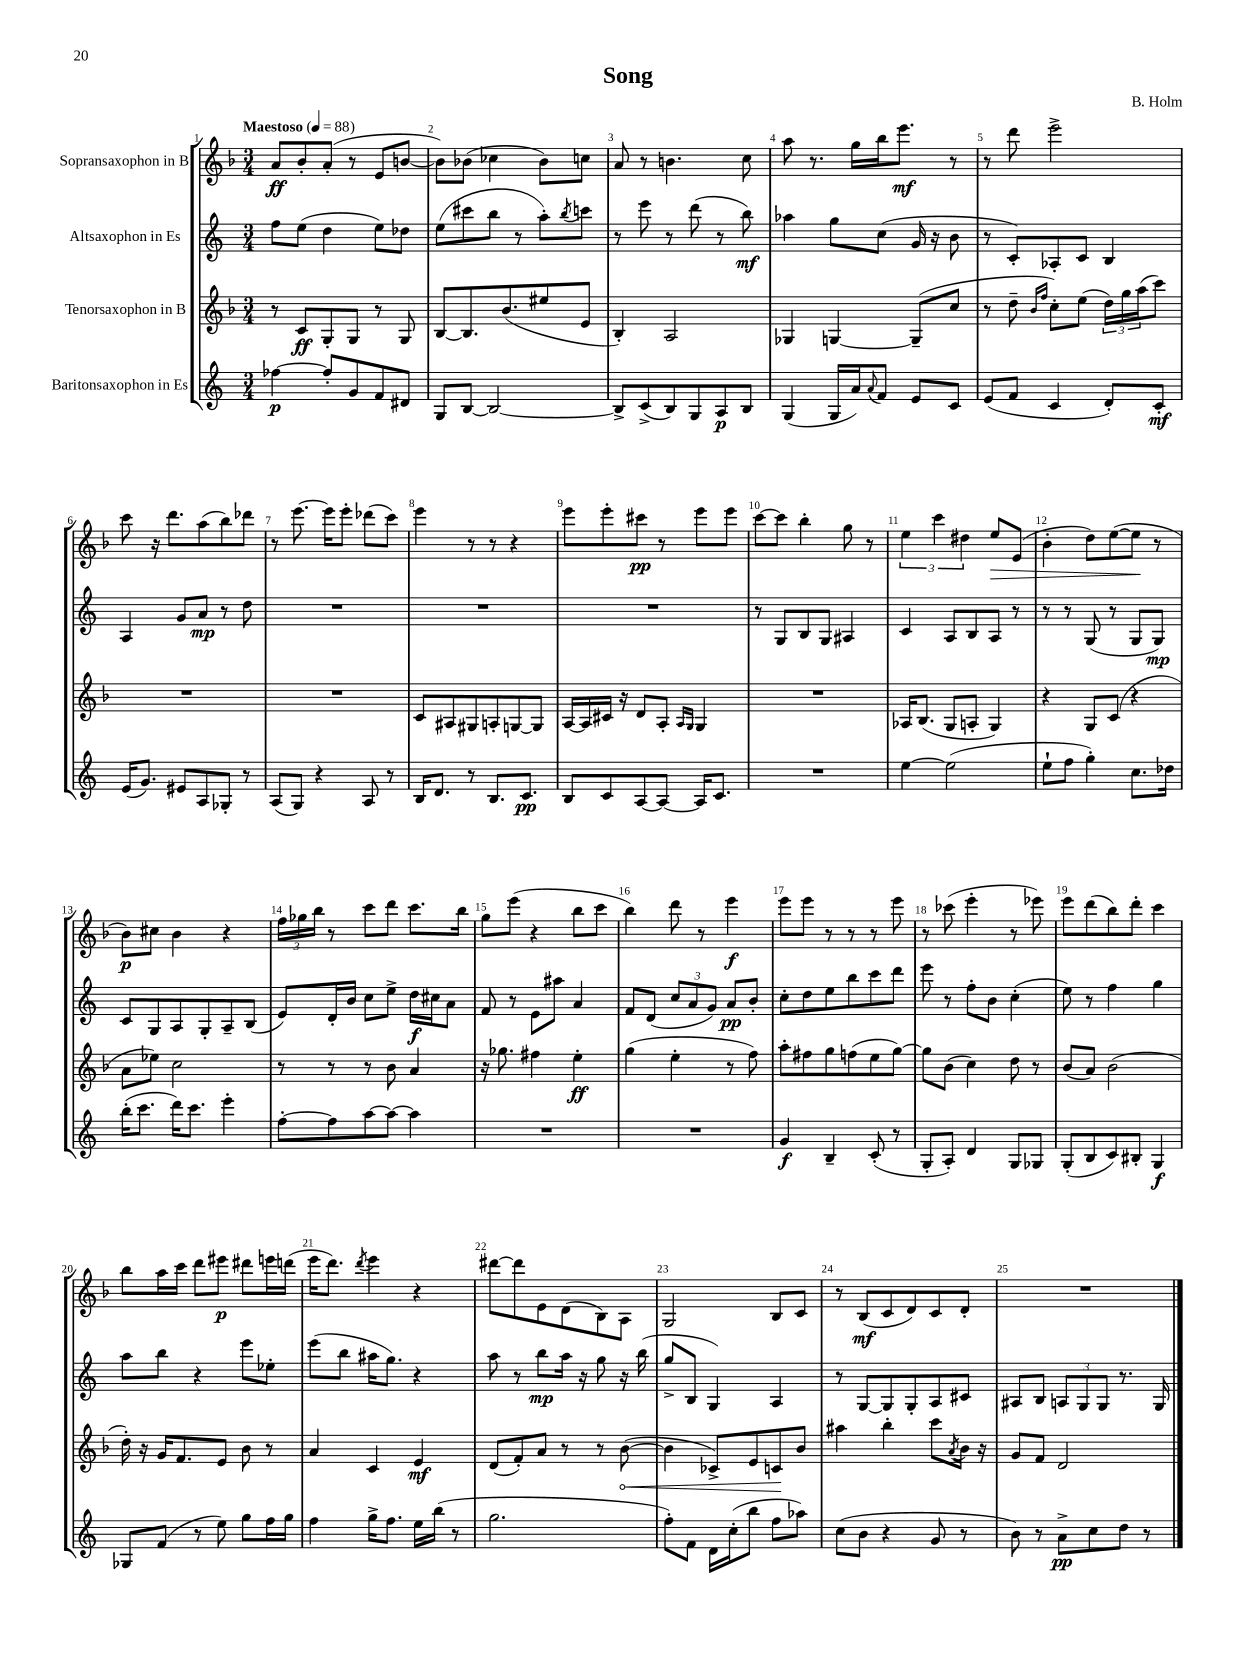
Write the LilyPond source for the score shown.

\header { title = "Song" composer = "B. Holm" }
<<
\new StaffGroup <<
\new Staff = "s0" \with { instrumentName = "Sopransaxophon in B" } {
    \clef treble \key f \major \numericTimeSignature \time 3/4 \tempo "Maestoso" 4 = 88
    a'8\ff bes'8-. a'8-.( r8 e'8 b'8~ |
    b'8) bes'8( ces''4 bes'8) c''8 |
    a'8 r8 b'4. c''8 |
    a''8 r8. g''16 bes''16 e'''8.\mf r8 |
    r8 d'''8 e'''2-> |
    c'''8 r16 d'''8. a''8( bes''8) des'''8 |
    r8 e'''8.~ e'''16 e'''8-. des'''8( c'''8) |
    e'''4 r8 r8 r4 |
    e'''8 e'''8-. cis'''8\pp r8 e'''8 e'''8 |
    c'''8~ c'''8 bes''4-. g''8 r8 |
    \tuplet 3/2 { e''4 c'''4 dis''4 } e''8\> e'8( |
    bes'4-. d''8) e''8~( e''8\! r8 |
    bes'8\p) cis''8 bes'4 r4 |
    \tuplet 3/2 { f''16 ges''16 bes''16 } r8 c'''8 d'''8 c'''8. bes''16 |
    g''8 e'''8( r4 bes''8 c'''8 |
    bes''4) d'''8 r8 e'''4\f |
    e'''8 e'''8 r8 r8 r8 e'''8 |
    r8 ces'''8( e'''4-. r8 ees'''8) |
    e'''8 d'''8( bes''8) d'''8-. c'''4 |
    bes''8 a''16 c'''16 d'''8 eis'''8\p dis'''8 e'''16 d'''16( |
    e'''16 d'''8.) \acciaccatura { d'''8 } e'''4 r4 |
    dis'''8~ dis'''8 e'8 d'8( bes8) a8 |
    g2 bes8 c'8 |
    r8 bes8\mf( c'8 d'8) c'8 d'8-. |
    R2. \bar "|." |
}
\new Staff = "s1" \with { instrumentName = "Altsaxophon in Es" } {
    \clef treble \key c \major \numericTimeSignature \time 3/4
    f''8 e''8( d''4 e''8) des''8 |
    e''8( cis'''8 b''8 r8 a''8-.) \acciaccatura { b''8 } c'''8 |
    r8 e'''8 r8 d'''8( r8 b''8\mf) |
    aes''4 g''8 c''8( g'16 r16 b'8 |
    r8 c'8-.) aes8-. c'8 b4 |
    a4 g'8 a'8\mp r8 d''8 |
    R2. |
    R2. |
    R2. |
    r8 g8 b8 g8 ais4 |
    c'4 a8 b8 a8 r8 |
    r8 r8 g8( r8 g8 g8\mp) |
    c'8 g8 a8 g8-. a8-- b8( |
    e'8) d'16-. b'16 c''8 e''8-> d''16\f cis''16 a'8 |
    f'8 r8 e'8 ais''8 a'4 |
    f'8 d'8( \tuplet 3/2 { c''8 a'8 g'8) } a'8\pp b'8-. |
    c''8-. d''8 e''8 b''8 c'''8 d'''8 |
    e'''8 r8 f''8-. b'8 c''4-.( |
    e''8) r8 f''4 g''4 |
    a''8 b''8 r4 e'''8 ees''8-. |
    e'''8( b''8 ais''16 g''8.) r4 |
    a''8 r8 b''8\mp a''16 r16 g''8 r16 b''16( |
    g''8-> b8 g4) a4 |
    r8 g8~ g8 g8-. a8 cis'8 |
    ais8 b8 \tuplet 3/2 { a8 g8 g8 } r8. g16 \bar "|." |
}
\new Staff = "s2" \with { instrumentName = "Tenorsaxophon in B" } {
    \clef treble \key f \major \numericTimeSignature \time 3/4
    r8 c'8\ff g8-. g8 r8 g8 |
    bes8~ bes8. bes'8.( eis''8 e'8 |
    bes4-.) a2 |
    ges4 g4~ g8--( c''8 |
    r8 d''8-- \grace { bes'16 f''16 } c''8-.) e''8( \tuplet 3/2 { d''16) g''16 a''16( } c'''8) |
    R2. |
    R2. |
    c'8 ais8 gis8 a8-. g8~ g8 |
    a16~ a16 cis'16 r16 d'8 a8-. \grace { a16 g16 } g4 |
    R2. |
    aes16 bes8.( g8 a8-. g4) |
    r4 g8 c'8( r4 |
    a'8 ees''8) c''2 |
    r8 r8 r8 bes'8 a'4 |
    r16 ges''8. fis''4 e''4-.\ff |
    g''4( e''4-. r8 f''8) |
    a''8-. fis''8 g''8 f''8( e''8 g''8~) |
    g''8 bes'8( c''4) d''8 r8 |
    bes'8( a'8) bes'2( |
    d''16-.) r16 g'16 f'8. e'8 bes'8 r8 |
    a'4 c'4 e'4\mf |
    d'8( f'8-.) a'8 r8 r8 \once \override Hairpin.circled-tip = ##t bes'8~\<( |
    bes'4 ces'8->) e'8 c'8\! bes'8 |
    ais''4 bes''4-. c'''8 \acciaccatura { a'8 } bes'16 r16 |
    g'8 f'8 d'2 \bar "|." |
}
\new Staff = "s3" \with { instrumentName = "Baritonsaxophon in Es" } {
    \clef treble \key c \major \numericTimeSignature \time 3/4
    fes''4~\p fes''8-. g'8 f'8 dis'8 |
    g8 b8~ b2~ |
    b8-> c'8->( b8) g8 a8\p b8 |
    g4( g16 a'16) \appoggiatura { a'8 } f'8 e'8 c'8 |
    e'8( f'8 c'4 d'8-.) c'8-.\mf |
    e'16( g'8.) eis'8 a8 ges8-. r8 |
    a8( g8) r4 a8 r8 |
    b16 d'8. r8 b8. c'8.\pp |
    b8 c'8 a8~ a8~ a16 c'8. |
    R2. |
    e''4~ e''2( |
    e''8-! f''8 g''4-.) c''8. des''16 |
    b''16-.( c'''8. d'''16) c'''8. e'''4-. |
    f''8~-. f''8 a''8~ a''8~ a''4 |
    R2. |
    R2. |
    g'4\f b4-- c'8-.( r8 |
    g8-. a8-.) d'4 g8 ges8 |
    g8-.( b8 c'8) bis8-. g4\f |
    ges8 f'8( r8 e''8) g''8 f''16 g''16 |
    f''4 g''16-> f''8. e''16 b''16( r8 |
    g''2. |
    f''8-.) f'8 d'16 c''16-.( b''8 f''8 aes''8) |
    c''8( b'8 r4 g'8 r8 |
    b'8) r8 a'8->\pp c''8 d''8 r8 \bar "|." |
}
>>
>>
\layout { \context { \Score \override BarNumber.break-visibility = ##(#f #t #t) barNumberVisibility = #all-bar-numbers-visible } }
